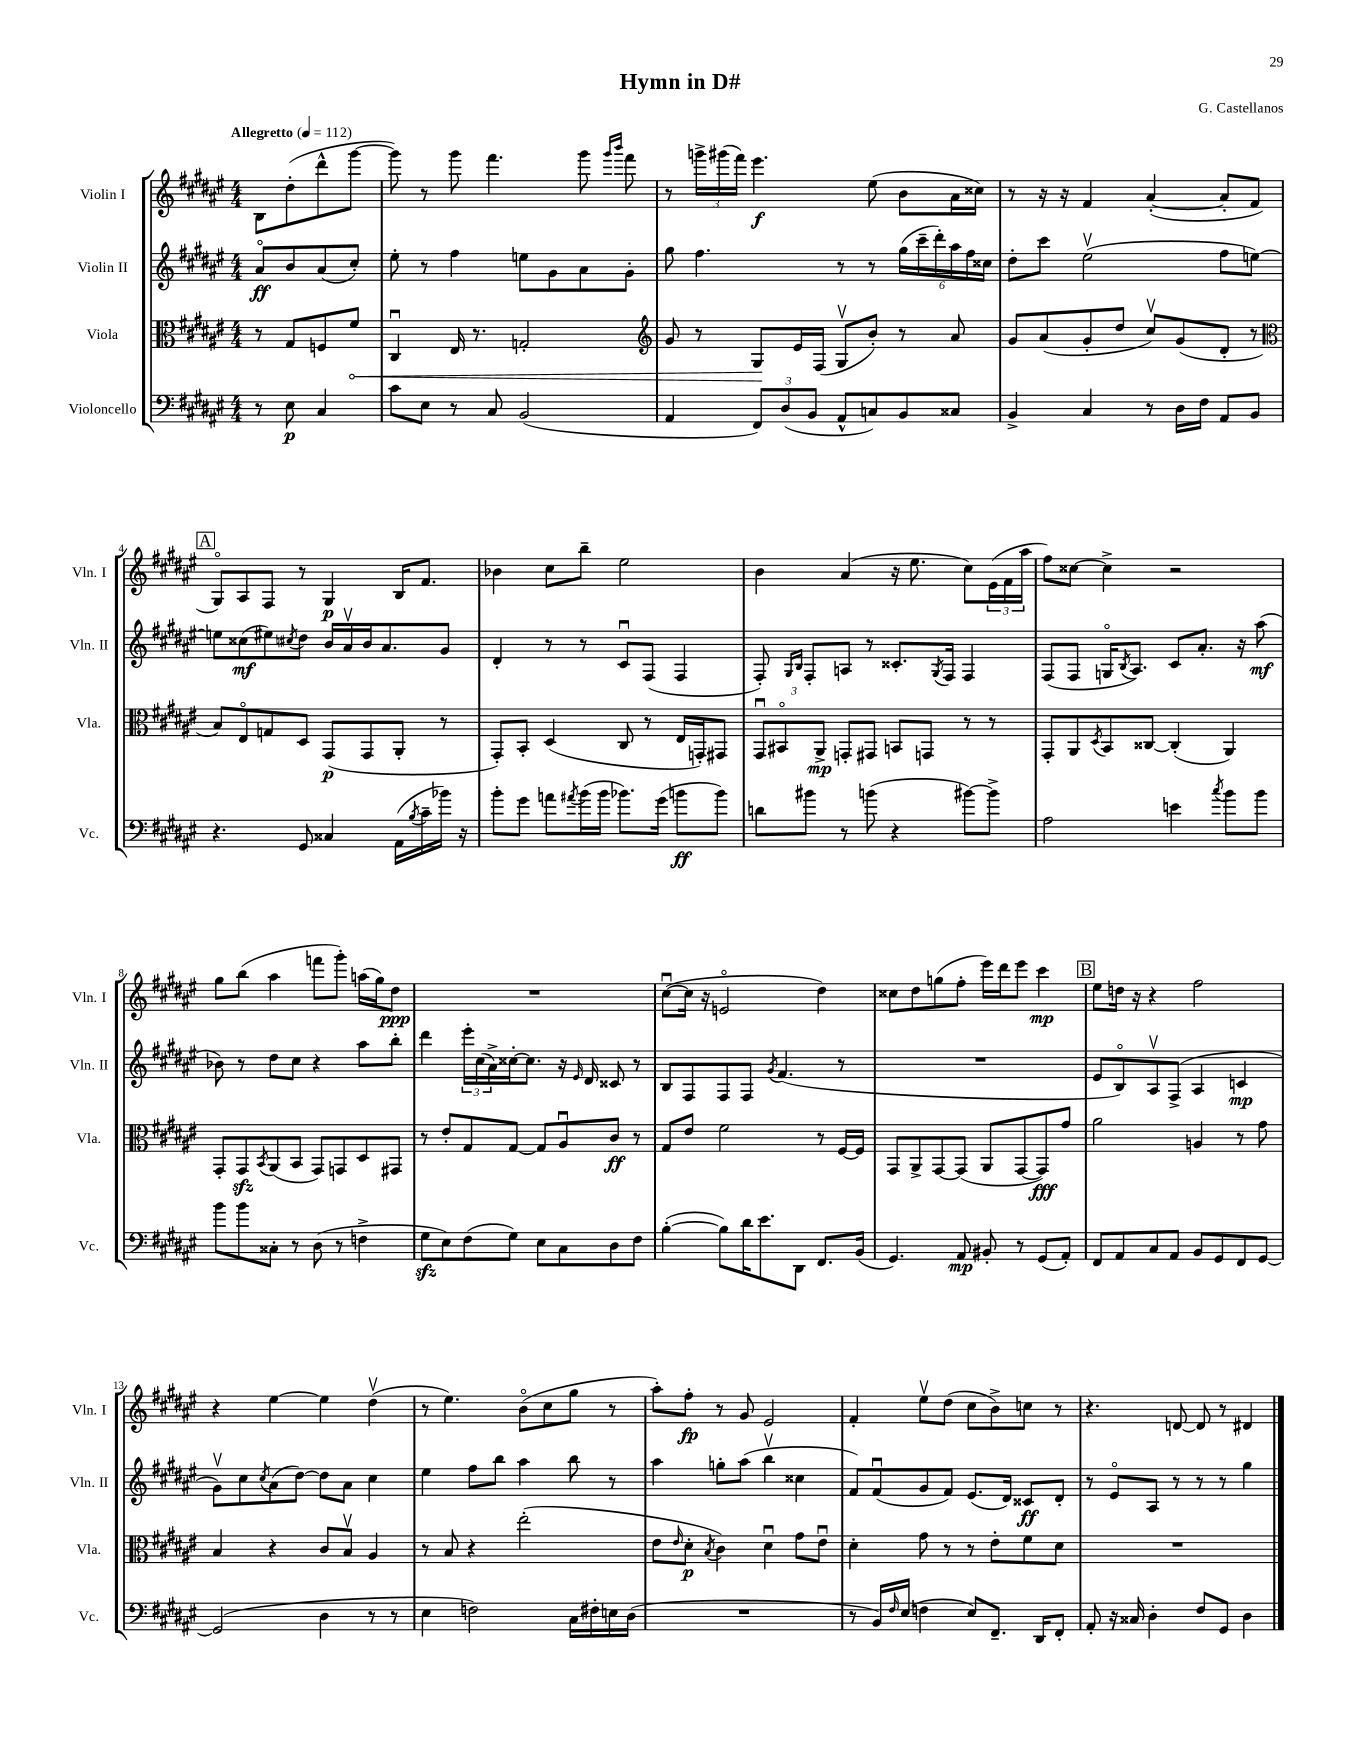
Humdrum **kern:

**kern	**kern	**kern	**kern
*staff4	*staff3	*staff2	*staff1
*clefF4	*clefC3	*clefG2	*clefG2
*k[f#c#g#d#a#e#]	*k[f#c#g#d#a#e#]	*k[f#c#g#d#a#e#]	*k[f#c#g#d#a#e#]
*M4/4	*M4/4	*M4/4	*M4/4
*MM112	*MM112	*MM112	*MM112
8r	8r	8a#o/L	8B\L
8E#\	8G#/L	8b/	(8dd#'\
4C#/	8F/	(8a#/	8ddd#^^\
.	8f#/J	8cc#'/J)	[8ggg#\J
=	=	=	=
8c#\L	4C#u/	8ee#'\	8ggg#\])
8E#\J	.	8r	8r
8r	16E#/	4ff#\	8ggg#\
.	8.r	.	.
8C#/	.	.	4.fff#\
(2BB/	2G'/	8ee\L	.
.	.	8g#\	.
.	.	8a#\	8ggg#\
.	.	.	16qqggg#/LL
.	.	.	16qqbbb/JJ
.	.	8g#'\J	8fff#\
=	=	=	=
*	*clefG2	*	*
4AA#/	8g#/	8gg#\	8r
.	8r	4.ff#\	24ggg^\LL
.	.	.	(24ggg#\
.	.	.	24fff#\JJ)
12FF#/L)	8G#/L	.	4.eee#\
(12D#/	.	.	.
.	16e#/L	.	.
12BB/J	.	.	.
.	(16F#/JJ	.	.
8AA#^^/L	8G#v/L	8r	.
8C/)	8b'/J)	8r	(8ee#\
8BB/	8r	(24gg#\LL	8b\L
.	.	24ccc#~\	.
.	.	24ddd#'\)	.
8C##/J	8a#/	24aa#\	16a#\L
.	.	24ff#\	.
.	.	.	16cc##\JJ)
.	.	24cc##\JJ	.
=	=	=	=
4BB^/	8g#/L	8dd#'\L	8r
.	(8a#/	8ccc#\J	16r
.	.	.	16r
4C#/	8g#'/	(2ee#v\	4f#/
.	8dd#/J	.	.
8r	8cc#v/L)	.	([4a#'/
16D#\LL	(8g#/	.	.
16F#\JJ	.	.	.
8AA#/L	8d#'/J	8ff#\L	8a#'/]L
8BB/J	8r	[8ee\J)	8f#/J
=	=	=	=
*	*clefC3	*	*
4.r	8B/L)	8ee\]L	8G#o/L)
.	8E#o/	(8cc##\	8A#/
.	8G/	8ee#\)	8F#/J
.	.	8qcc#/	.
8GG#/	8D#/J	8dd#\J	8r
4C##/	(8GG#/L	16b/LL	4G#/
.	.	16a#v/	.
.	8GG#/	16b/J	.
.	.	8.a#/	.
(16AA#\LL	8AA#'/J	.	16B/LK
8qB/	.	.	.
16c#~\	.	.	8.f#/J
16b-\JJ)	8r	8g#/J	.
16r	.	.	.
=	=	=	=
8b'\L	8GG#'/L)	4d#'/	4b-\
8g#\J	8BB'/J	.	.
8a\L	(4D#/	8r	8cc#\L
8qa#/	.	.	.
(16b\L	.	8r	8bb~\J
16b\JJ	.	.	.
8.b-\L)	8C#/	8c#u/L	2ee#\
.	8r	(8F#/J	.
(16g#\Jk	.	.	.
8b\L	16E#/LL	4F#/	.
.	16GG'/J)	.	.
8b\J)	8GG#/J	.	.
=	=	=	=
8d\L	12GG#u/L	8F#'/)	4b\
.	12BB#o/	.	.
.	.	16qqG#/LL	.
.	.	16qqB/JJ	.
8b#\J	.	8F#'/L	.
.	12AA#^/J	.	.
8r	8GG'/L	8A/J	(4a#/
(8b\	8GG#/J	8r	.
4r	8BB/L	8.c##'/L	16r
.	.	.	8.ee#\
.	8GG/J	.	.
.	.	8qG#/	.
.	.	16F#/Jk	.
[8b#\L)	8r	4F#/	8cc#\L)
8b#^\]J	8r	.	(24e#\L
.	.	.	24f#\
.	.	.	24aa#\JJ
=	=	=	=
2A#\	8GG#'/L	(8F#/L	8ff#\L)
.	8AA#/	8F#/J	[8cc##\J
.	8qD#/	.	.
.	8BB/	16Go/LK	4cc##^\]
.	.	8qB/	.
.	.	8.A#/J)	.
.	[8C##/J	.	.
4e\	(4C##'/]	8c#/L	2r
.	.	8.a#'/J	.
8qcc#/	.	.	.
8b\L	4AA#/)	.	.
.	.	16r	.
8b\J	.	(8aa#\	.
=	=	=	=
8b\L	8GG#'/L	8b-\)	8gg#\L
8b\	8GG#/	8r	(8bb\J
.	8qBB/	.	.
8C##'\J	(8AA#/	8dd#\L	4aa#\
8r	8BB/J	8cc#\J	.
(8D#\	8GG#/L)	4r	8fff\L
8r	8GG/	.	8ggg#'\J)
4F^\	8D#/	8aa#\L	(16aa\LL
.	.	.	16gg#\J)
.	8GG#/J	8bb'\J	8dd#\J
=	=	=	=
8G#\L	8r	4ddd#\	1r
8E#\)	8e#'/L	.	.
(8F#\	8G#/	24eee#'\LL	.
.	.	(24cc#\	.
.	.	24a#^\)	.
8G#\J)	[8G#/J	[16cc##'\J	.
.	.	8.cc##\]J	.
8E#\L	8G#/]L	.	.
8C#\	8A#u/	16r	.
.	.	16qqe#/	.
.	.	16d#/	.
8D#\	8c#/J	8c##/	.
8F#\J	8r	8r	.
=	=	=	=
([4B'\	8G#/L	8B/L	([8cc#u\L
.	8e#/J	8F#/	16cc#\]Jk
.	.	.	16r
8B\]L)	2f#\	8F#/	2eo/
16d#\K	.	8F#/J	.
8.e#\	.	.	.
.	.	8qg#/	.
.	.	(4.f#/	.
8DD#\J	.	.	.
8.FF#/L	8r	.	4dd#\)
.	[16F#/LL	8r	.
(16BB/Jk	16F#/]JJ	.	.
=	=	=	=
4.GG#/)	8GG#/L	1r	8cc##\L
.	8AA#^/	.	8dd#\
.	[8GG#/	.	(8gg\
8AA#/	(8GG#/]J	.	8ff#'\J
8BB#'/	8AA#/L	.	16eee#\LL)
.	.	.	16ddd#\J
8r	[8GG#/	.	8eee#\J
(8GG#/L	8GG#/])	.	4ccc#\
8AA#'/J)	8g#/J	.	.
=	=	=	=
8FF#/L	2a#\	8e#/L	8ee#\L
8AA#/	.	8Bo/)	16dd\Jk
.	.	.	16r
8C#/	.	8A#v/	4r
8AA#/J	.	(8F#^/J	.
8BB/L	4A/	4A#/	2ff#\
8GG#/	.	.	.
8FF#/	8r	4c/	.
[8GG#/J	8g#\	.	.
=	=	=	=
(2GG#/]	4B/	8g#v\L)	4r
.	.	8cc#\	.
.	.	8qcc#/	.
.	4r	(8a#\	[4ee#\
.	.	[8dd#\J)	.
4D#\	8c#/L	8dd#\]L	4ee#\]
.	8Bv/J	8a#\J	.
8r	4A#/	4cc#\	(4dd#v\
8r	.	.	.
=	=	=	=
4E#\	8r	4ee#\	8r
.	8B/	.	4.ee#\)
2F\)	4r	8ff#\L	.
.	.	8bb\J	.
.	(2ee#'\	4aa#\	(8bo\L
.	.	.	8cc#\
16C#\LL	.	8bb\	8gg#\J
16F#'\	.	.	.
16E\	.	8r	8r
(16D#\JJ	.	.	.
=	=	=	=
1r	8e#\L	4aa#\	8aa#'\L)
.	16qqe#/	.	.
.	8d#'\J	.	8ff#'\J
.	8qB/	.	.
.	4c#\)	8gg'\L	8r
.	.	(8aa#\J	8g#/
.	4d#u\	4bbv\	2e#/
.	8g#\L	4cc##\	.
.	8e#u\J	.	.
=	=	=	=
8r	4d#'\	8f#/L)	4f#'/
16BB/LL)	.	(8f#u/	.
16qqF#/	.	.	.
(16E#/JJ	.	.	.
4F\	8g#\	8g#/	8ee#v\L
.	8r	8f#/J)	(8dd#\J
8E#/L)	8r	(8.e#/L	8cc#\L
8.FF#~/J	8e#'\L	.	8b^\)
.	.	16d#/Jk)	.
.	8f#\	8c##/L	8cc\J
16DD#/LK	.	.	.
8FF#'/J	8d#\J	8d#'/J	8r
=	=	=	=
8AA#'/	1r	8r	4.r
16r	.	8e#o/L	.
16C##/	.	.	.
4D#'\	.	8A#/J	.
.	.	8r	[8d/
8F#/L	.	8r	8d/]
8GG#/J	.	8r	8r
4D#\	.	4gg#\	4d#/
==	==	==	==
*-	*-	*-	*-
